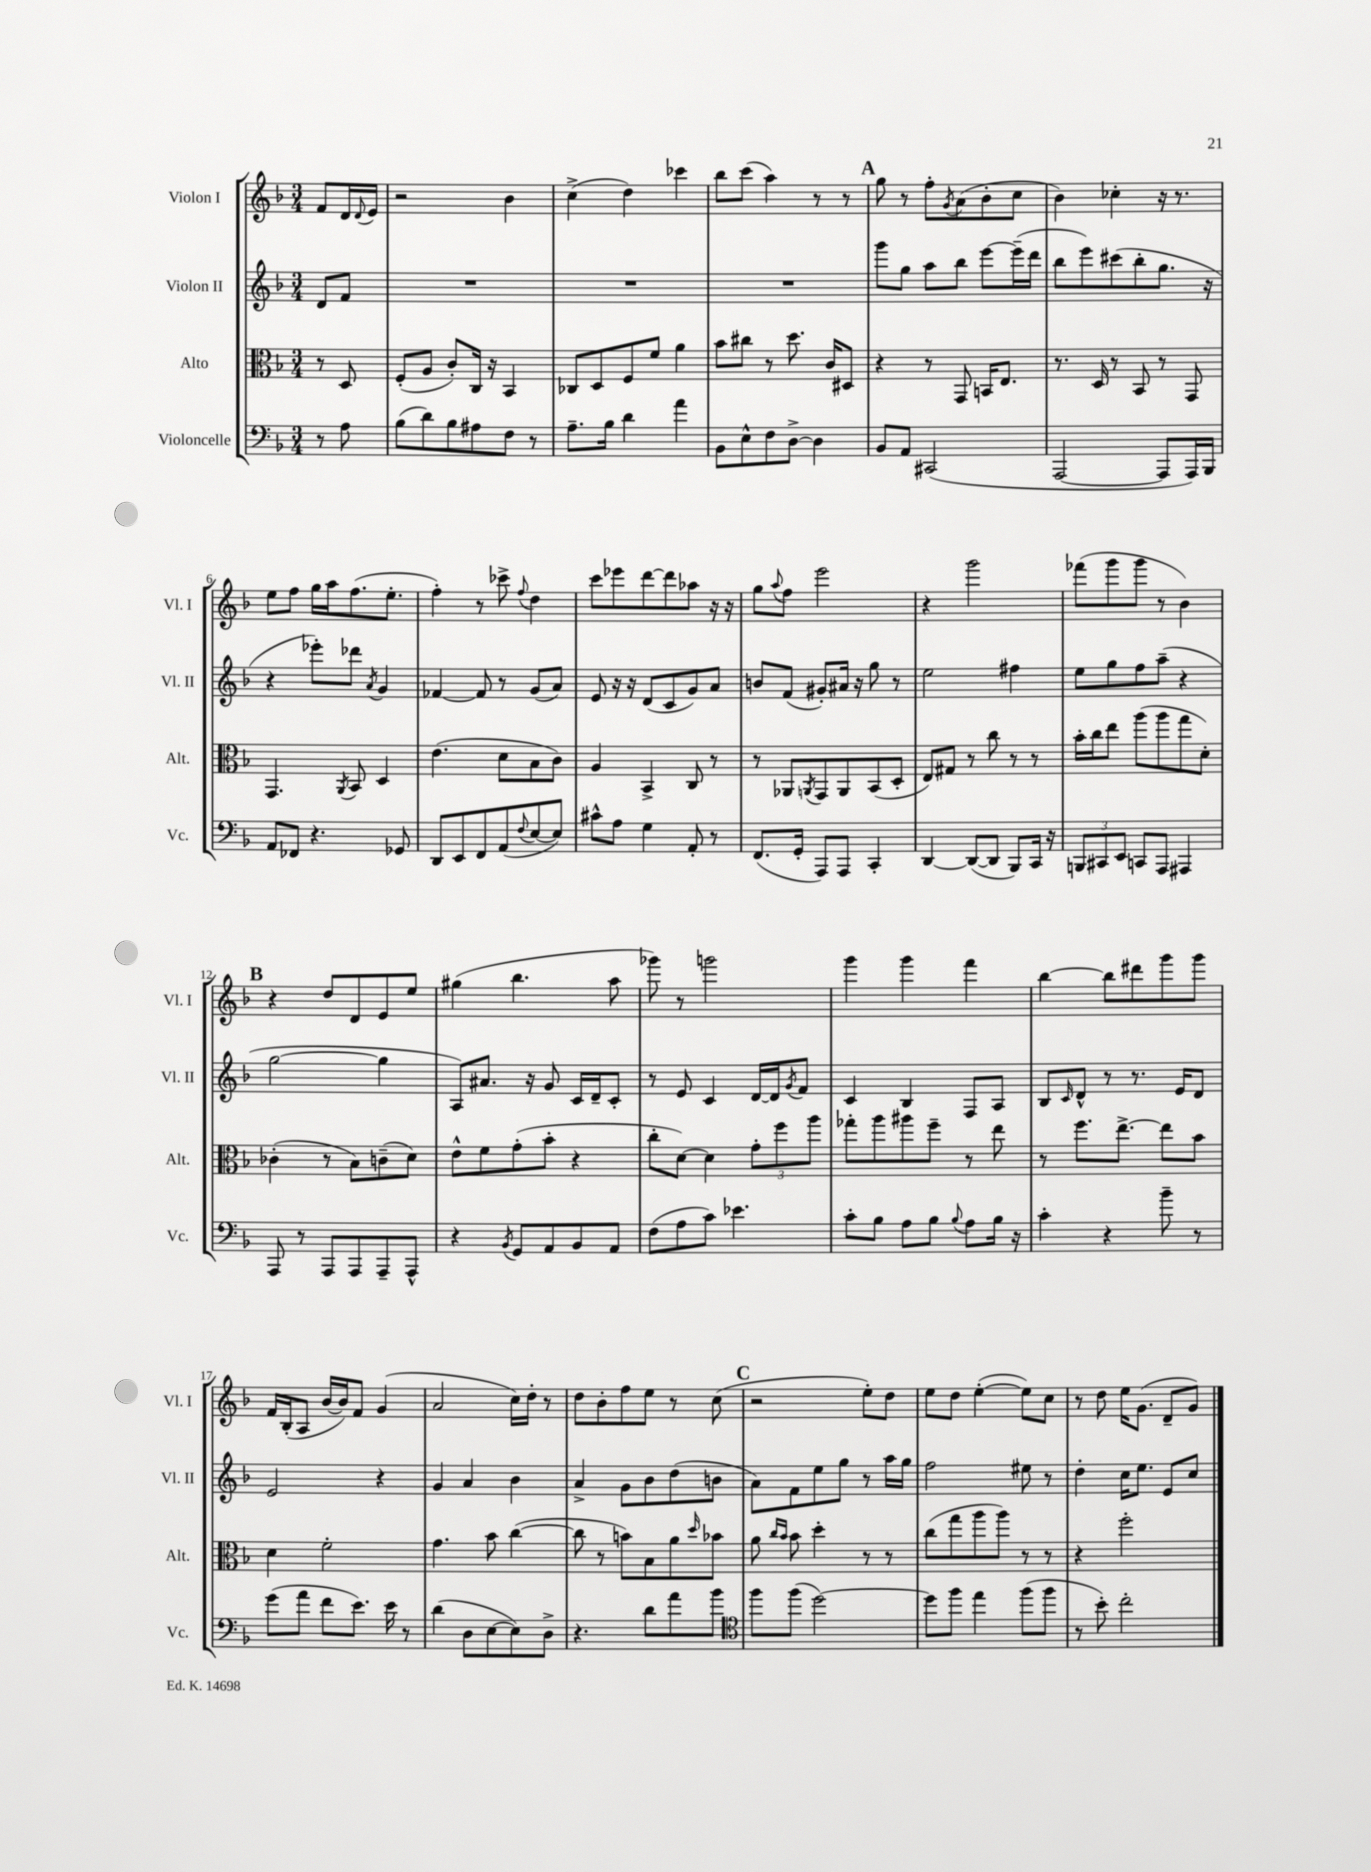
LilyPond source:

<<
\new StaffGroup <<
\new Staff = "s0" \with { instrumentName = "Violon I" shortInstrumentName = "Vl. I" } {
    \clef treble \key f \major \numericTimeSignature \time 3/4 \partial 4
    f'8 d'16 \appoggiatura { d'8 } e'16 |
    r2 bes'4 |
    c''4->( d''4) ces'''4 |
    bes''8 c'''8( a''4) r8 r8 |
    \mark \markup { \bold "A" } g''8 r8 f''8-. \acciaccatura { g'8 } a'8( bes'8-. c''8 |
    bes'4) ces''4-. r16 r8. |
    e''8 f''8 g''16 a''16 f''8.( e''8.-. |
    f''4-.) r8 ces'''8-> \appoggiatura { f''8 } d''4 |
    c'''8 ees'''8 d'''8~ d'''8 aes''8 r16 r16 |
    g''8 \appoggiatura { a''8 } f''8 e'''2 |
    r4 g'''2 |
    fes'''8( g'''8 g'''8 r8 bes'4) |
    \mark \markup { \bold "B" } r4 d''8 d'8 e'8 e''8 |
    gis''4( bes''4. a''8 |
    ges'''8) r8 g'''2 |
    g'''4 g'''4 f'''4 |
    bes''4~ bes''8 dis'''8 g'''8 g'''8 |
    f'16 bes16-.( a8 bes'16~ bes'16) f'8 g'4( |
    a'2 c''16) d''16-. r8 |
    d''8 bes'8-. f''8 e''8 r8 c''8( |
    \mark \markup { \bold "C" } r2 e''8-.) d''8 |
    e''8 d''8 e''4~-.( e''8) c''8 |
    r8 d''8 e''16 g'8.( d'8-- g'8) \bar "|." |
}
\new Staff = "s1" \with { instrumentName = "Violon II" shortInstrumentName = "Vl. II" } {
    \clef treble \key f \major \numericTimeSignature \time 3/4 \partial 4
    d'8 f'8 |
    R2. |
    R2. |
    R2. |
    \mark \markup { \bold "A" } g'''8 g''8 a''8 bes''8 e'''8~ e'''16--( d'''16 |
    bes''8 e'''8) cis'''8( bes''8-. g''8. r16 |
    r4 ees'''8-.) des'''8 \acciaccatura { a'8 } g'4 |
    fes'4~ fes'8 r8 g'8( a'8) |
    e'8 r16 r16 d'8( c'8 g'8) a'8 |
    b'8 f'8( gis'8-.) ais'16 r16 g''8 r8 |
    e''2 fis''4 |
    e''8 g''8 f''8 a''8--( r4 |
    \mark \markup { \bold "B" } g''2~ g''4 |
    a8) ais'8. r16 g'8 c'16 d'16-- c'8-. |
    r8 e'8 c'4 d'16~ d'16 \acciaccatura { g'8 } f'8 |
    c'4 bes4 f8 a8 |
    bes8 \grace { c'16 } d'8-^ r8 r8. e'16 d'8 |
    e'2 r4 |
    g'4 a'4 bes'4 |
    a'4-> g'8 bes'8 d''8( b'8 |
    \mark \markup { \bold "C" } a'8) f'8 e''8 g''8 r8 a''16 g''16 |
    f''2 eis''8 r8 |
    d''4-. c''16 e''8. e'8 c''8 \bar "|." |
}
\new Staff = "s2" \with { instrumentName = "Alto" shortInstrumentName = "Alt." } {
    \clef alto \key f \major \numericTimeSignature \time 3/4 \partial 4
    r8 d8 |
    f8-.( a8 c'8-.) c16 r16 bes,4 |
    ces8 d8 f8 f'8 a'4 |
    bes'8 cis''8 r8 d''8. c'16 dis8 |
    \mark \markup { \bold "A" } r4 r8 g,8 b,16 e8. |
    r8. d16 r8 bes,8 r8 g,8 |
    g,4. \acciaccatura { a,8 } bes,8 d4 |
    e'4.( d'8 bes8 c'8) |
    a4 bes,4-> c8 r8 |
    r8 aes,8 \acciaccatura { a,8 } g,8 a,8 bes,8( d8-. |
    e8) gis8 r8 c''8 r8 r8 |
    bes'16-. c''16 e''8 a''8( a''8 g''8 d'8-.) |
    \mark \markup { \bold "B" } ces'4-.( r8 bes8) c'8--( d'8) |
    e'8-^ f'8 g'8-.( bes'8-. r4 |
    c''8-. d'8~) d'4 \tuplet 3/2 { g'8-. f''8 a''8 } |
    ges''8-. a''8 ais''8 f''8-- r8 e''8 |
    r8 f''8. e''8.~-> e''8 bes'8 |
    d'4 f'2-. |
    g'4. bes'8 c''4~( |
    c''8 r8 b'8) bes8 a'8 \grace { d''16 } bes'8 |
    \mark \markup { \bold "C" } a'8 \grace { c''16 bes'16 } bes'8 d''4-. r8 r8 |
    c''8( g''8 a''8 a''8) r8 r8 |
    r4 f''2-. \bar "|." |
}
\new Staff = "s3" \with { instrumentName = "Violoncelle" shortInstrumentName = "Vc." } {
    \clef bass \key f \major \numericTimeSignature \time 3/4 \partial 4
    r8 a8 |
    bes8( d'8) bes8 ais8 f8 r8 |
    a8.-- bes16 d'4 a'4 |
    bes,8 e8-^ f8 d8~-> d4 |
    \mark \markup { \bold "A" } bes,8 a,8 cis,2( |
    a,,2~ a,,8 a,,16) bes,,16 |
    a,8 fes,8 r4. ges,8 |
    d,8 e,8 f,8 a,8( \appoggiatura { f8 } e8~ e8) |
    cis'8-^ a8 g4 a,8-. r8 |
    f,8.( g,16-. a,,8) a,,8 c,4-. |
    d,4~ d,8~( d,8 bes,,8) c,16 r16 |
    \tuplet 3/2 { b,,8 cis,8 e,8 } c,8 a,,8 ais,,4 |
    \mark \markup { \bold "B" } a,,8 r8 a,,8 a,,8 a,,8-- a,,8-^ |
    r4 \acciaccatura { bes,8 } g,8 a,8 bes,8 a,8 |
    f8( a8 c'8) ees'4. |
    c'8-. bes8 a8 bes8 \appoggiatura { bes8 } a8 bes16 r16 |
    c'4-. r4 bes'8-- r8 |
    g'8( a'8 f'8 e'8.) e'16 r8 |
    d'4( d8 e8~ e8) d8-> |
    r4. d'8 a'8 bes'8 |
    \mark \markup { \bold "C" } \clef tenor f''8 f''8( d''2~) |
    d''8 f''8 e''4 f''8( f''8 |
    r8 bes'8-.) c''2-. \bar "|." |
}
>>
>>
